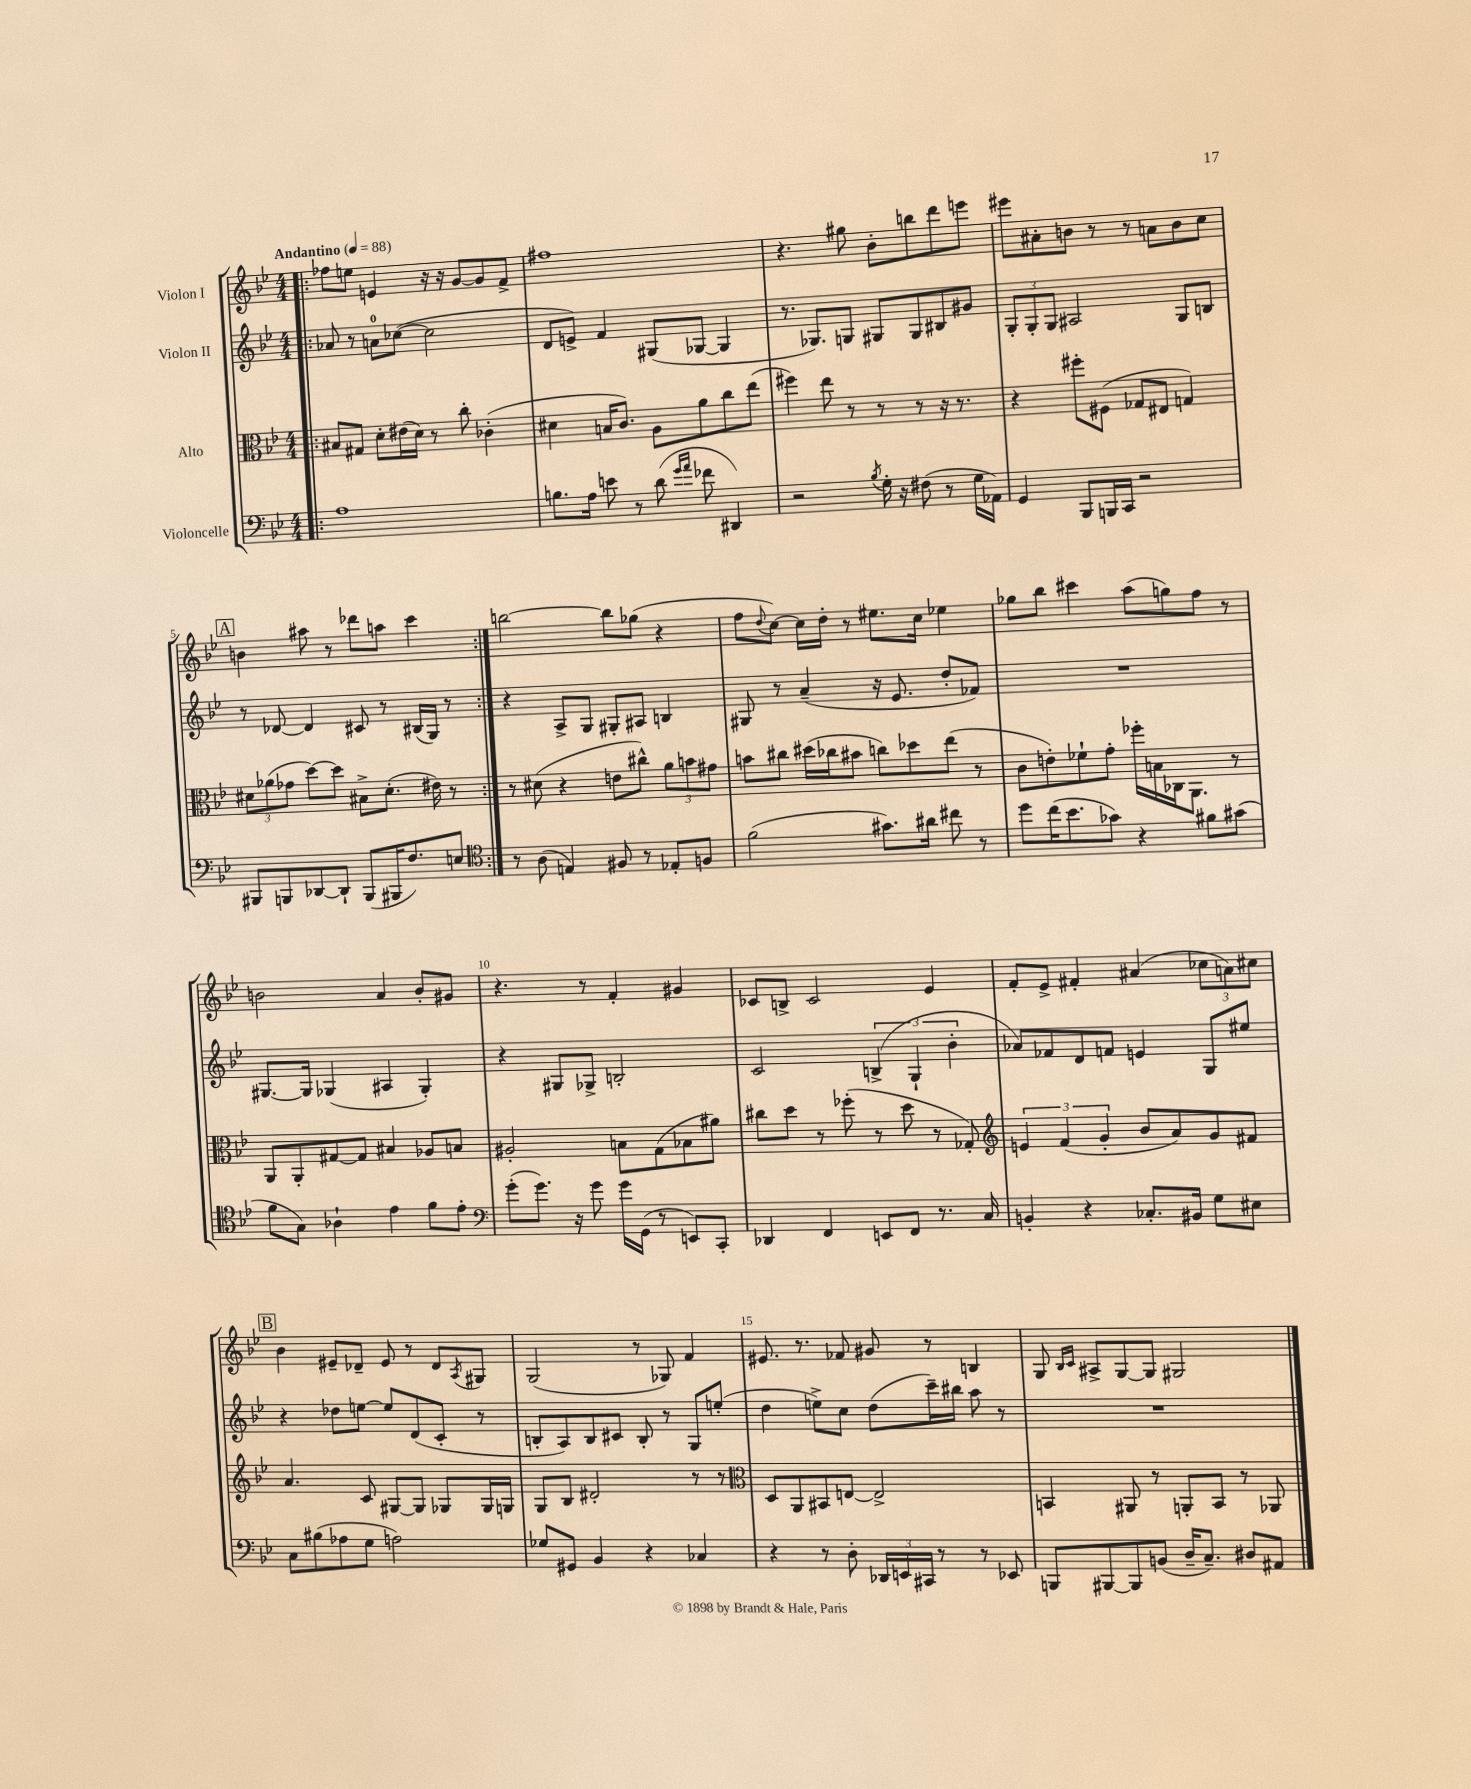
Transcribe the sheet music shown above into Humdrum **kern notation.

**kern	**kern	**kern	**kern
*staff4	*staff3	*staff2	*staff1
*clefF4	*clefC3	*clefG2	*clefG2
*k[b-e-]	*k[b-e-]	*k[b-e-]	*k[b-e-]
*M4/4	*M4/4	*M4/4	*M4/4
*MM88	*MM88	*MM88	*MM88
=!|:	=!|:	=!|:	=!|:
1A	8B#	8a-	8ff-
.	8G#	8r	8ee
.	8d'	8a	4e
.	(16e#	([8cc-	.
.	16d)	.	.
.	8r	2cc-]	16r
.	.	.	16r
.	8cc'	.	[8g
.	(4c-'	.	8g]
.	.	.	8f^
=	=	=	=
8.B	4d#	8d	1ff#
.	.	8e^)	.
16A	.	.	.
8e	16B	4f	.
.	8.c)	.	.
8r	.	.	.
(8d	8A	(8G#	.
16qqg	.	.	.
16qqa	.	.	.
8f-	8a	[8G-	.
4DD#)	8cc	4G-]	.
.	(8ee-	.	.
=	=	=	=
2r	4ff#)	8.r	4.r
.	.	8.G-)	.
.	8ee-	.	.
.	8r	8G	8gg#
8qB-	.	.	.
16G'	8r	8G#	8b-'
16r	.	.	.
(8F#	8r	8G#	8bb
8r	16r	8B#	8ddd
.	8.r	.	.
16G	.	8g#	8eee
16AA-)	.	.	.
=	=	=	=
4GG	4r	12G'	8eee#
.	.	12G'	.
.	.	.	8a#'
.	.	12G	.
8BBB-	8ff#'	2A#	8b
16BBB	(8F#	.	8r
16CC	.	.	.
2r	8G-	.	8r
.	8E#	.	8a
.	4G)	8G	8b
.	.	8B	8cc
=	=	=	=
8BBB#	12d#	8r	4b
.	(12a-	.	.
8BBB	.	[8d-	.
.	12g-	.	.
[8DD-	[8dd)	4d-]	8aa#
8DD-`]	8dd]	.	8r
(8BBB	8B#^	8c#	8ddd-
16BBB#	(8.d#'	8r	8aa
8.F)	.	.	.
.	.	(16B#	4ccc
.	16e#)	16G)	.
8E	8r	8r	.
=:|!	=:|!	=:|!	=:|!
*clefC4	*	*	*
8r	8r	4r	[2bb
(8A	(8d#	.	.
4E)	4r	8A^	.
.	.	8G	.
8F#	8e	8G#'	8bb]
8r	8cc#^^)	8A#	(8gg-
8E-'	12a	4B	4r
.	12b	.	.
8F	.	.	.
.	12g#	.	.
=	=	=	=
(2f	8b	8G#	8ff
.	.	.	8qqdd
.	8cc#	8r	[8cc)
.	(16dd#	(4a~	16cc]
.	16cc-	.	16dd'
.	8b#	.	8r
8.g#)	8cc)	16r	8.ee#
.	.	8.e-	.
.	8dd-	.	.
16a#	.	.	16cc
8cc#	(8ee-	8dd'	4ee-
8r	8r	8f-)	.
=	=	=	=
8dd	8c	1r	8gg-
(16cc	8e')	.	8bb-
8.b-	.	.	.
.	8f-`	.	4ccc#
8g-)	8g'	.	.
4r	16ff-'	.	(8aa
.	16B	.	.
.	16C-	.	8gg)
.	8.AA	.	.
8f#	.	.	8ff
(8g#	8r	.	8r
=	=	=	=
8f	8AA	[8.G#	2b
8G)	8AA'	.	.
.	.	16G#]	.
4A-`	[8G#	(4G-	.
.	8G#]	.	.
4e-	4B#	4A#	4a
8f	8A-	4G-')	8b'
8e-'	8B	.	8g#
=	=	=	=
*clefF4	*	*	*
(8g'	2A#'	4r	4.r
8.g)	.	.	.
.	.	8G#	.
16r	.	.	.
8g	.	8G-^	8r
16g	8B	2B'	4f'
(16GG	.	.	.
8r	(8G	.	.
8EE)	8B-	.	4g#
8CC'	8a#)	.	.
=	=	=	=
4DD-	8cc#	2c	8c-
.	8dd	.	8B^
4FF	8r	.	2c-
.	(8ff-'	.	.
8EE	8r	(6B^	.
8FF	8dd	.	.
.	.	6G`	.
8.r	8r	.	4e-
.	.	6b-'	.
.	8G-')	.	.
16C	.	.	.
=	=	=	=
*	*clefG2	*	*
4BB'	6e	8a-)	8f'
.	.	8f-	8e-^
.	(6f	.	.
4r	.	8d	4f#'
.	6g'	.	.
.	.	8f	.
8.C-'	8b-	4e	(4a#
.	8a)	.	.
16BB#	.	.	.
8G	8g	8G	12cc-
.	.	.	12a)
8E#	8f#	8ee#	.
.	.	.	12cc#
=	=	=	=
8C	4.a	4r	4b-
(8B#	.	.	.
8A-	.	8dd-	8e#~
8G	8c	[8ee	8d-~
2A)	[8G#	8ee]	8e#
.	8G#]	(8d	8r
.	8G-	8c'	8d-
.	.	.	8qA
.	16G-	8r	8G#
.	16G	.	.
=	=	=	=
8G-	8G	8B'	(2G
8GG#	8B-	8A)	.
4BB-	2d#'	8B	.
.	.	8c#	.
4r	.	8B'	8r
.	.	8r	8G-)
4C-	8r	8G	4f
.	8r	(8ee'	.
=	=	=	=
*	*clefC3	*	*
4r	8D	4dd	8.e#
.	8AA	.	.
.	.	.	8.r
8r	8BB#	8ee^)	.
8D'	[8E	8cc	8f-
24DD-	2E^]	(8dd	8g#
24EE	.	.	.
24CC#	.	.	.
8r	.	16ccc~)	8r
.	.	16bb#	.
8r	.	8aa	4B
8EE-	.	8r	.
=	=	=	=
8BBB	4BB	1r	8G
.	.	.	16qqB-
.	.	.	16qqc
[8BBB#	.	.	8A#^
8BBB#]	8AA#	.	[8G
(8BB	8r	.	8G]
16D~	8AA'	.	2G#
8.C~)	.	.	.
.	8BB	.	.
8D#	8r	.	.
8AA#	8AA-	.	.
==	==	==	==
*-	*-	*-	*-
